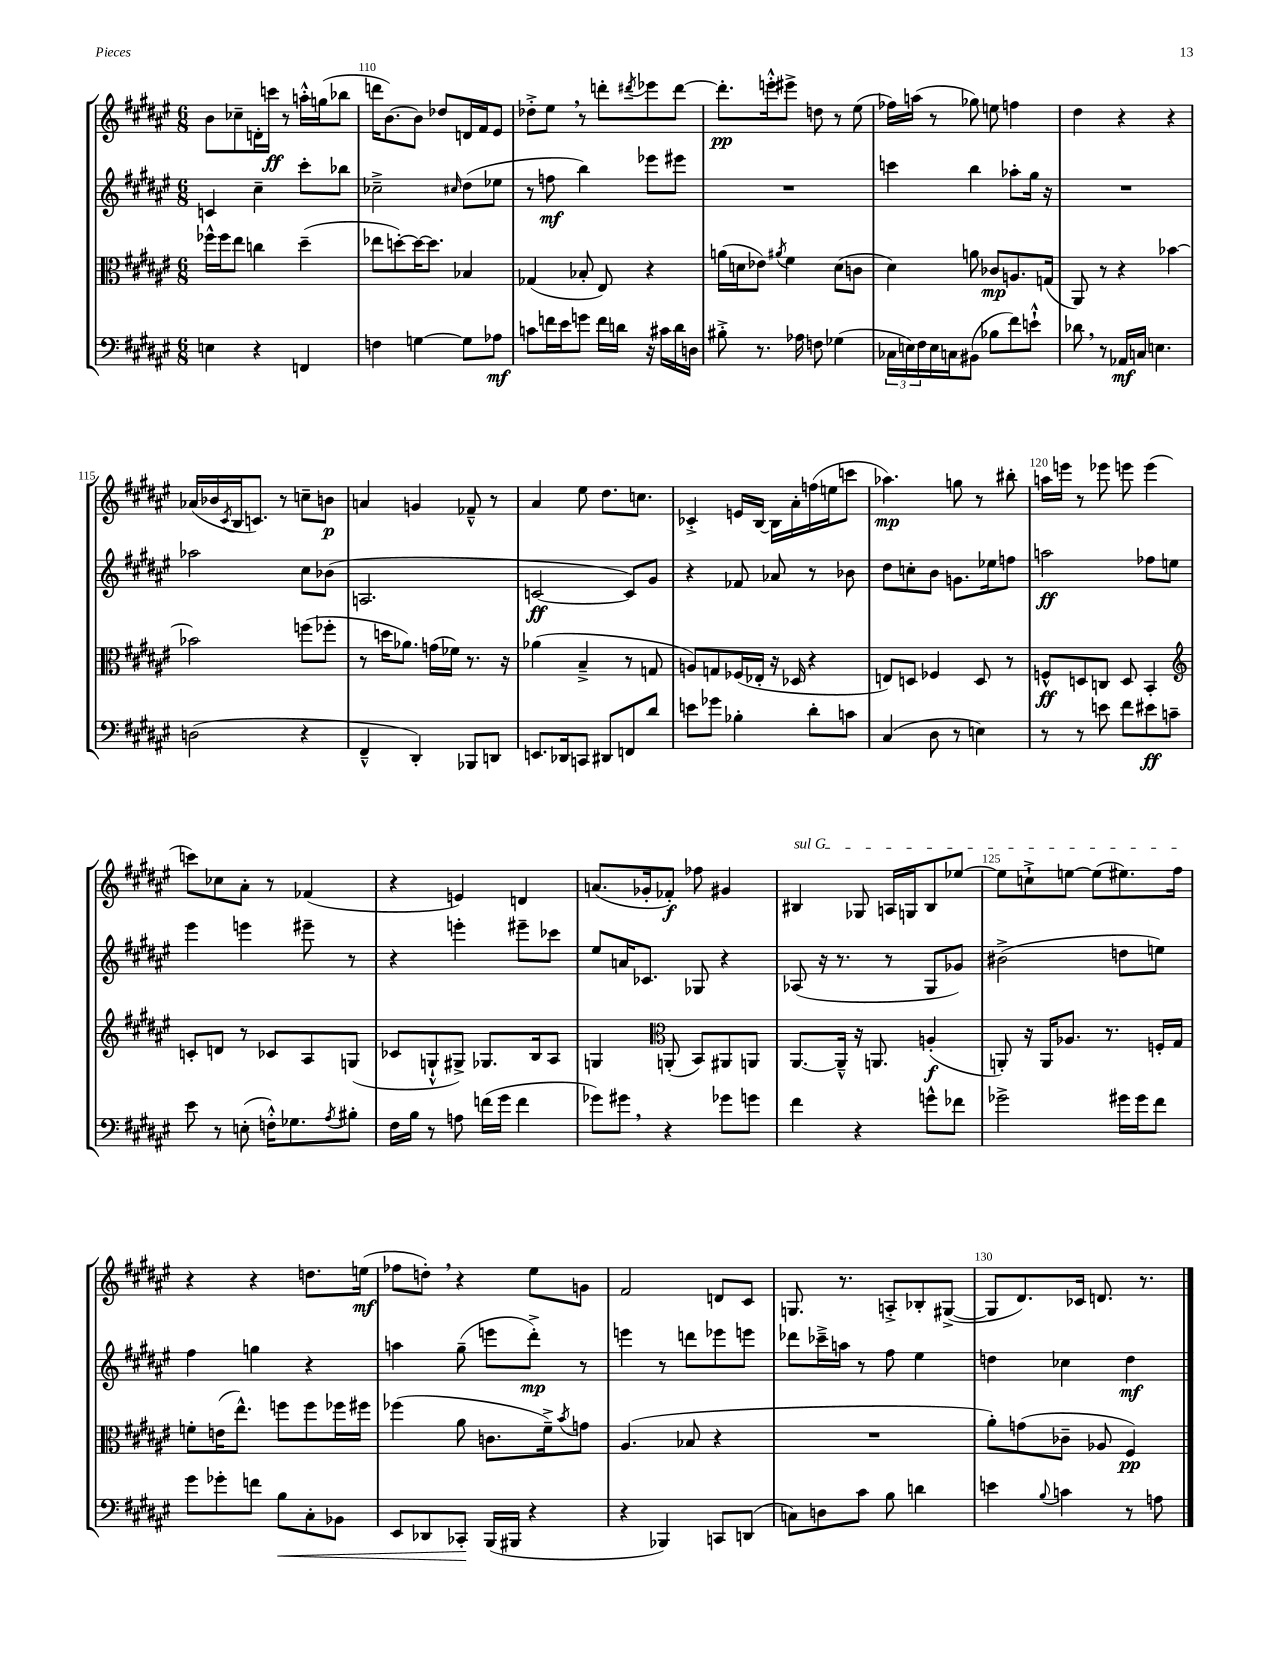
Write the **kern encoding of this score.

**kern	**kern	**kern	**kern
*staff4	*staff3	*staff2	*staff1
*clefF4	*clefC3	*clefG2	*clefG2
*k[f#c#g#d#a#e#]	*k[f#c#g#d#a#e#]	*k[f#c#g#d#a#e#]	*k[f#c#g#d#a#e#]
*M6/8	*M6/8	*M6/8	*M6/8
4E\	16ff-^^\LL	4c/	8b\L
.	16ff-\J	.	.
.	8ee#\J	.	8cc-~\
4r	4cc\	4cc#~\	16d'\L
.	.	.	16ccc\JJ
.	.	.	8r
4FF/	(4dd#~\	8ccc#'\L	16aa'^^\LL
.	.	.	(16gg\J
.	.	8bb-\J	8bb-\J
=	=	=	=
4F\	8ee-\L	2cc-~^\	16ddd\LK
.	.	.	[8.b\)
.	[8dd'\)	.	.
[4G\	16dd\_K	.	8b\]J
.	8.dd\]J	.	.
.	.	.	8dd-/L
.	.	16qqcc#/	.
8G\]L	4B-/	(8dd#\L	16d/L
.	.	.	16f#/J
8A-\J	.	8ee-\J	8e#/J
=	=	=	=
8c\L	(4G-/	8r	8dd-'^\L
16f\L	.	8ff\	8ee#\J
16e#\J	.	.	.
8g\J	8B-'/	4bb\)	8r
16f\LL	8E#/)	.	8ddd'\L
16d\JJ	.	.	.
.	.	.	8qddd#/
16r	4r	8eee-\L	8eee-\
16c#\LL	.	.	.
16d\	.	8eee#\J	[8ddd#\J
16D\JJ	.	.	.
=	=	=	=
8B#'^\	(16a\LL	2.r	8.ddd#'\]L
.	16d\J	.	.
8.r	8e-\J)	.	.
.	.	.	16eee'^^\k
.	8qa#/	.	.
.	4f#\	.	8eee#^\J
16A-\	.	.	.
8F\	.	.	8dd\
(4G-\	(8d\L	.	8r
.	8c\J	.	(8ee#\
=	=	=	=
24C-\LL	4d#\)	4ccc\	16ff-\LL)
24E\)	.	.	.
.	.	.	(16aa\JJ
24F#\	.	.	.
16E\	.	.	8r
16C\J	.	.	.
(8BB#\J	8a\	4bb\	8gg-\)
8B-\L	8c-/L	.	8ee\
8f#\)	8.A/	8aa-'\L	4ff\
8e`^^\J	.	16gg#\Jk	.
.	(16G/Jk	16r	.
=	=	=	=
8d-\	8AA#/)	2.r	4dd#\
8r	8r	.	.
16AA-/LL	4r	.	4r
16C/JJ	.	.	.
4.E\	.	.	.
.	[4b-\	.	4r
=	=	=	=
(2D\	2b-\]	2aa-\	(16a-/LL
.	.	.	16b-/
.	.	.	8qc#/
.	.	.	16B/J
.	.	.	8.c/J)
.	.	.	8r
4r	(8ff\L	8cc#\L	8cc~\L
.	8ff-'\J	(8b-\J	8b\J
=	=	=	=
4FF#~^^/	8r	2.A/	4a/
.	16dd\LK	.	.
.	8.a-\J)	.	.
4DD#'/)	.	.	4g/
.	(16g\LL	.	.
.	16f-\JJ)	.	.
8BBB-/L	8.r	.	8f-~^^/
8DD/J	.	.	8r
.	16r	.	.
=	=	=	=
8.EE/L	(4a-\	[2c/	4a#/
16DD-/k	.	.	.
8CC/J	4B~^/	.	8ee#\
8DD#/L	.	.	8.dd#\L
8FF/	8r	8c/]L)	.
.	.	.	8.cc\J
8d#/J	8G/	8g#/J	.
=	=	=	=
8e\L	8A/L)	4r	4c-'^/
8g-\J	8G/	.	.
4B-'\	(16F-/L	8f-/	16e/LL
.	16E-'/JJ	.	[16B/JJ
.	16r	8a-/	16B\]LL
.	16D-/	.	16a#'\
8d#'\L	4r	8r	(16ff\
.	.	.	16ee\J
8c\J	.	8b-\	8ccc\J
=	=	=	=
(4C#/	8E/L)	8dd#\L	4.aa-\)
.	8D/J	8cc'\	.
8D#\	4F-/	8b\J	.
8r	.	8.g\L	8gg\
4E\)	8D/	.	8r
.	.	16ee-\k	.
.	8r	8ff\J	8bb#'\
=	=	=	=
8r	8F^^/L	2aa\	16aa\LL
.	.	.	16eee\JJ
8r	8D/	.	8r
8e\	8C/J	.	8eee-\
8f#\L	8D/	.	8eee\
8e#\	4BB'/	8ff-\L	(4eee\
8c~\J	.	8ee\J	.
=	=	=	=
*	*clefG2	*	*
8e#\	8c'/L	4eee#\	8ccc\L)
8r	8d/J	.	8cc-\
(8E'\	8r	4eee\	8a#'\J
16F'^^\LK)	8c-/L	.	8r
8.G-\	.	.	.
.	8A#/	8eee#~\	(4f-/
8qA#/	.	.	.
8B#'\J	(8G/J	8r	.
=	=	=	=
16F#\LL	8c-/L	4r	4r
16B\JJ	.	.	.
8r	8G`^^/	.	.
8A\	8G#^/J)	4eee'\	4e/)
(16f\LL	8.G-/L	.	.
16g#\JJ	.	.	.
4f\	.	8eee#~\L	4d/
.	16B/k	.	.
.	8A#/J	8ccc-\J	.
=	=	=	=
8g-\L)	4G/	8ee#/L	(8.a/L
8g#\J	.	16a/K	.
.	.	8.c-/J	16g-'/k
*	*clefC3	*	*
4r	(8AA'/	.	8f-'/J)
.	8BB/L)	8G-/	8ff-\
8g-\L	8AA#/	4r	4g#/
8g\J	8AA/J	.	.
=	=	=	=
4f#\	[8.AA#/L	(8A-/	4B#/
.	.	16r	.
.	16AA#~^^/]Jk	8.r	.
4r	16r	.	8G-/
.	8.AA/	.	.
.	.	8r	16A/LL
.	.	.	16G/J
8g^^\L	(4A'/	8G#/L	8B#/
8f-\J	.	8g-/J)	[8ee-/J
=	=	=	=
2g-^\	8AA'/)	(2b#^\	8ee-\]L
.	16r	.	8cc`^\
.	16AA/LK	.	.
.	8.A-/J	.	[8ee\J
.	.	.	(8ee\]L
.	8.r	.	.
16g#\LL	.	8dd\L	8.ee#\)
16g#\J	.	.	.
8f#\J	16F'/LL	8ee\J)	.
.	16G#/JJ	.	16ff#\Jk
=	=	=	=
8g#\L	8f'\L	4ff#\	4r
8g-'\	(16e\K	.	.
.	8.ee#^^\J)	.	.
8f\J	.	4gg\	4r
8B\L	8ff\L	.	.
8C#'\	8ff\	4r	8.dd\L
8BB-\J	16ff-\L	.	.
.	16ff#\JJ	.	(16ee\Jk
=	=	=	=
8EE#/L	(4ff-\	4aa\	8ff-\L
8DD-/	.	.	8dd'\J)
8CC-'/J	8a#\	(8gg#~\	4r
(16BBB/LL	8.c\L	8eee\L	.
16BBB#/JJ	.	.	.
4r	.	8ddd#'^\J)	8ee#\L
.	16f#~^\k)	.	.
.	8qb/	.	.
.	8g\J	8r	8g\J
=	=	=	=
4r	(4.A#/	4eee\	2f#/
4BBB-/)	.	8r	.
.	8B-/	8ddd\L	.
8CC/L	4r	8eee-\	8d/L
(8DD/J	.	8eee\J	8c#/J
=	=	=	=
8C\L)	2.r	8ddd-\L	8.G/
8D\	.	16ccc-~^\L	.
.	.	16aa\JJ	8.r
8c#\J	.	8r	.
8B\	.	8ff#\	8A'^/L
4d\	.	4ee#\	8B-'/
.	.	.	([8G#^/J
=	=	=	=
4e\	8a#'\L)	4dd\	8G#/]L
.	(8g\	.	8.d#/)
8qqB/	.	.	.
4c\	8c-~\J	4cc-\	.
.	.	.	16c-/Jk
.	8A-/	.	8.d/
8r	4F#/)	4dd\	.
.	.	.	8.r
8A\	.	.	.
==	==	==	==
*-	*-	*-	*-
